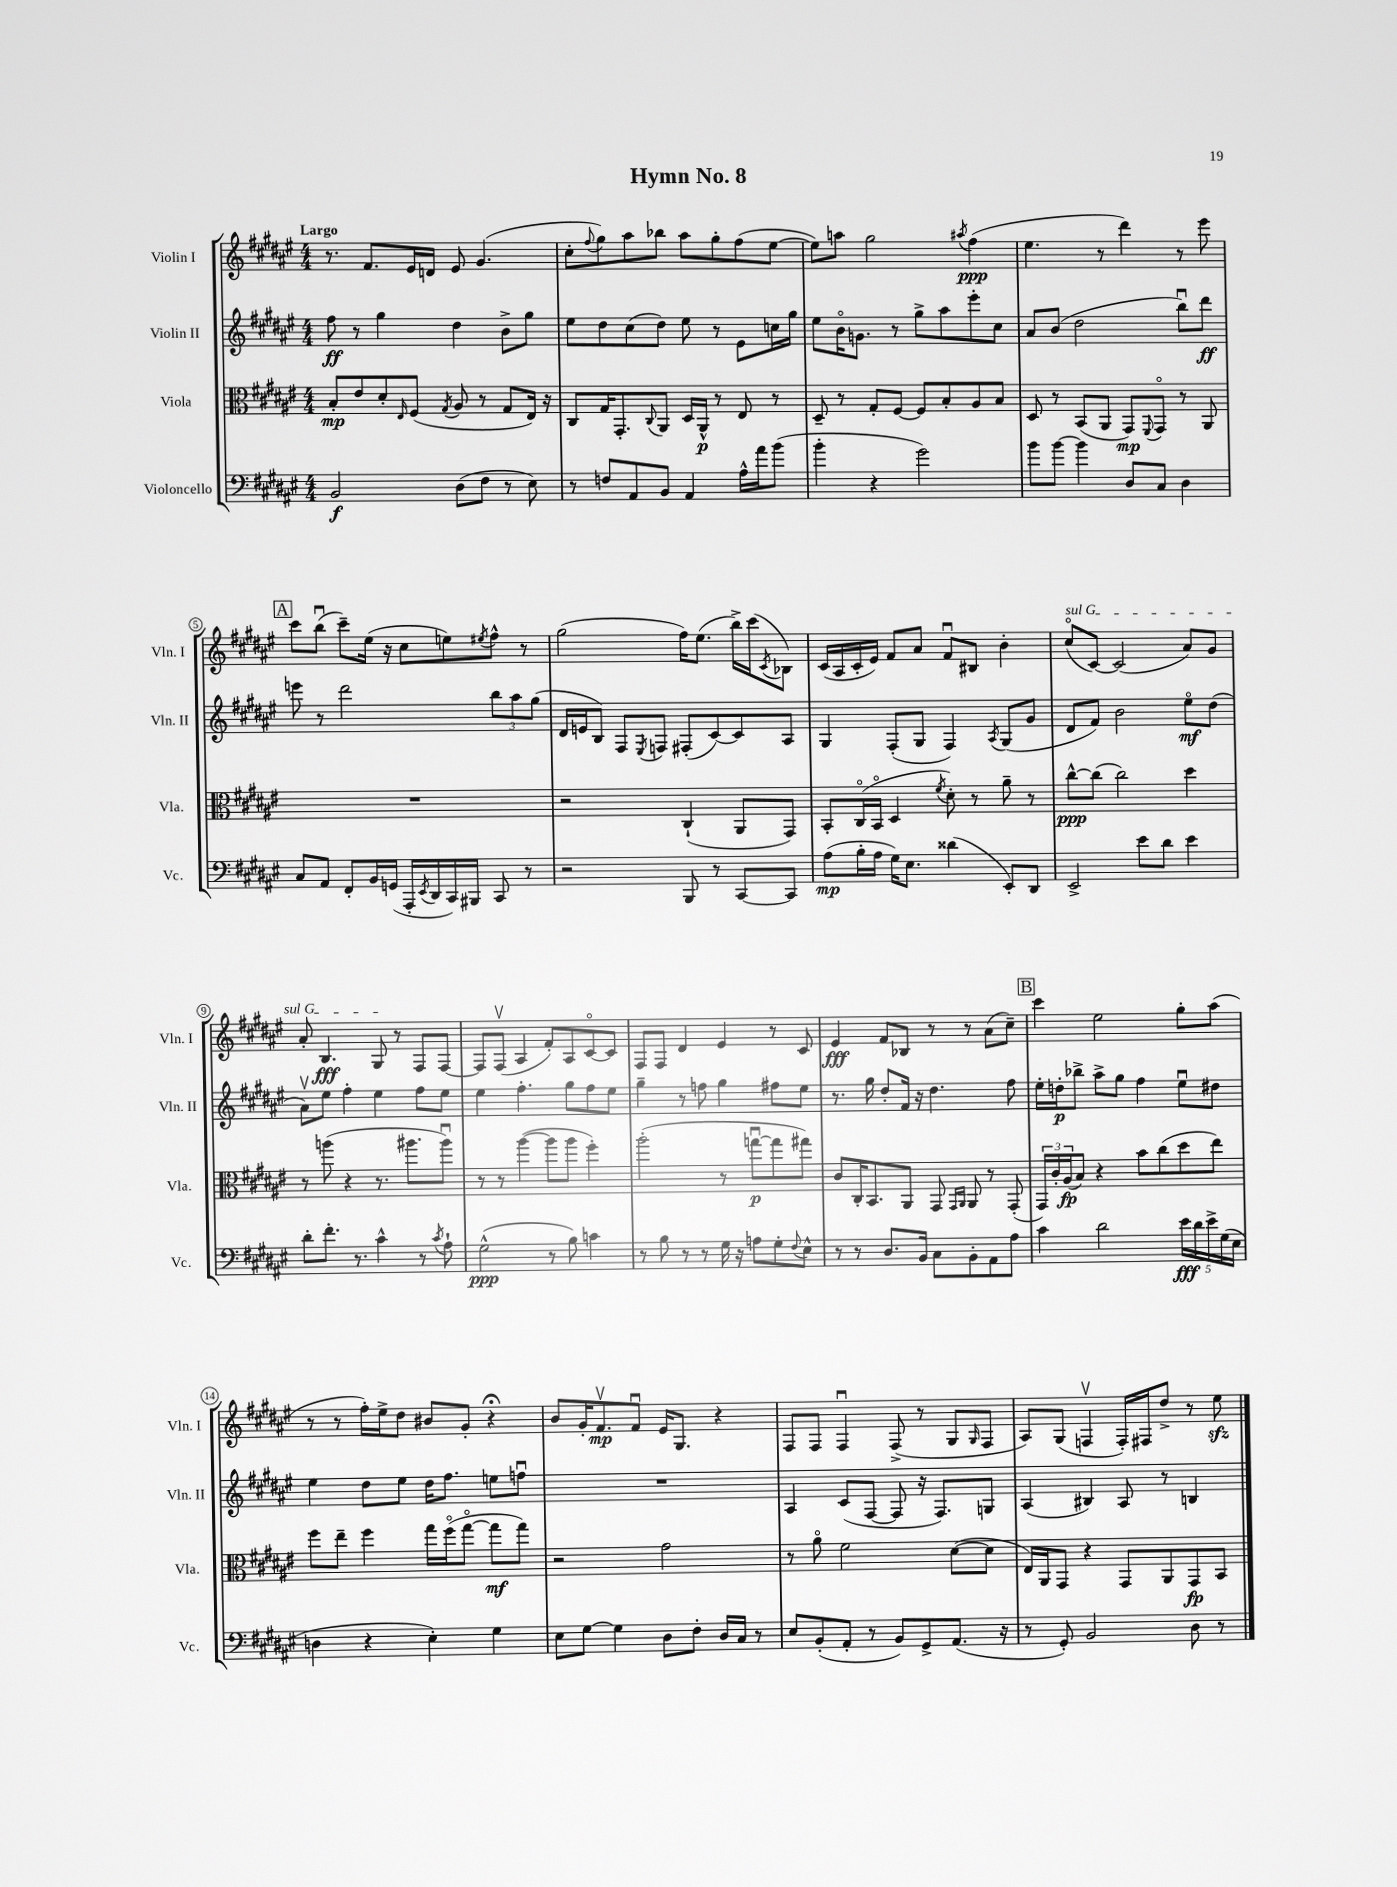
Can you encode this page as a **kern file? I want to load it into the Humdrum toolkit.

**kern	**kern	**kern	**kern
*staff4	*staff3	*staff2	*staff1
*clefF4	*clefC3	*clefG2	*clefG2
*k[f#c#g#d#a#e#]	*k[f#c#g#d#a#e#]	*k[f#c#g#d#a#e#]	*k[f#c#g#d#a#e#]
*M4/4	*M4/4	*M4/4	*M4/4
2BB	8B'	8ff#	8.r
.	8e#	8r	.
.	.	.	8.f#
.	8d#'	4gg#	.
.	16qqE#	.	.
.	(8F#	.	16e#
.	.	.	16d
.	8qG#	.	.
(8D#	8A#	4dd#	8e#
8F#	8r	.	(4.g#
8r	8G#	8b^	.
8E#)	16E#)	8gg#	.
.	16r	.	.
=	=	=	=
8r	8C#	8ee#	8cc#'
.	.	.	8qqff#
8F	16G#	8dd#	8gg#)
.	8.GG#'	.	.
8AA#	.	(8cc#	8aa#
.	8qqC#	.	.
8BB	8AA#	8dd#)	8bb-
4AA#	16D#	8ee#	8aa#
.	16AA#^^	.	.
.	8r	8r	8gg#'
16A#^^	8E#	8e#	(8ff#
16a#	.	.	.
(8b	8r	16cc	[8ee#
.	.	16gg#	.
=	=	=	=
4b'	8D#~	8ee#	8ee#])
.	8r	16bo	8aa
.	.	8.g	.
4r	8G#'	.	2gg#
.	[8F#	8r	.
2g#)	8F#]	8gg#^	.
.	8B'	8aa#	.
.	.	.	8qaa#
.	8A#	8eee#'	(4ff#
.	8B	8cc#	.
=	=	=	=
8b	8D#	8a#	4.ee#
[8b	8r	(8b	.
4b]	(8BB	2dd#	.
.	8AA#	.	8r
8D#	8GG#)	.	4ddd#)
.	8qqFF#	.	.
8C#	8GG#o	.	.
4D#	8r	8bbu)	8r
.	8AA#	8ddd#	8eee#
=	=	=	=
8C#	1r	8eee	8ccc#
8AA#	.	8r	(8bbu
8FF#'	.	2ddd#	8ccc#~)
16BB	.	.	(16ee#
(16GG	.	.	16r
16AAA#'	.	.	8cc#
8qEE#	.	.	.
16DD#	.	.	.
16CC#)	.	.	8ee)
16BBB#	.	.	.
.	.	.	8qee#
8CC#	.	12bb	8ff#^^
.	.	12aa#	.
8r	.	.	8r
.	.	(12gg#	.
=	=	=	=
2r	2r	16d#	(2gg#
.	.	16e	.
.	.	8B)	.
.	.	8F#	.
.	.	8qE#	.
.	.	8F	.
8BBB	(4C#`	(8F#'	16ff#)
.	.	.	(8.ee#
8r	.	[8c#)	.
[8CC#	8AA#	8c#]	16bb^)
.	.	.	(16ccc#
.	.	.	8qc#
8CC#]	8GG#)	8A#	8B-)
=	=	=	=
(8A#	8BB'	4G#	(16c#
.	.	.	16A#
16B'	(16C#o	.	16c#'
16A#	16BBo	.	16e#)
16G#)	4D#	(8F#'	8f#
8.E#	.	.	.
.	.	8G#	8a#
.	8qf#	.	.
(4d##	8d#')	4F#)	8f#u
.	8r	.	8B#
.	.	8qA#	.
8EE#')	8a#~	(8G#	4b'
8DD#	8r	8g#	.
=	=	=	=
2EE#^	[8cc#^^	8d#	(8cc#o
.	(8cc#]	8f#)	[8c#)
.	2cc#)	2b	(2c#]
8e#	.	.	.
8d#	.	.	.
4e#	4dd#	8ee#o	8a#)
.	.	(8dd#	8g#
=	=	=	=
8d#'	8r	8a#v)	8a#'
8.f#'	(8aa	8ee#	4.B
.	4r	4ff#'	.
8.r	.	.	.
4c#^^	8.r	4ee#	8G#
.	.	.	8r
.	8.aa#	.	.
8r	.	8ff#	8F#
8qc#	.	.	.
8A#`	8aa#u)	8ee#	[8F#
=	=	=	=
(2G#^^	8r	4ee#	8F#]
.	8r	.	(8F#v
.	([4aa#	4.ff#'	4A#
8r	8aa#]	.	8f#')
8B)	8aa#	8gg#	8A#
4c	4ff#')	8ff#	[8c#o
.	.	8ee#	8c#]
=	=	=	=
8r	(2aa#'	4gg#~	8F#
8B	.	.	8F#
8r	.	8r	4d#
8r	.	8ff	.
16G#	8r	4gg#	4e#
16r	.	.	.
8A	[8ggu	.	.
8G#'	8gg]	8ff#	8r
8qqF#	.	.	.
8E#^^	8gg#)	8ee#	8c#
=	=	=	=
8r	8c#	8.r	4e#
8r	16C#'	.	.
.	8.BB	16gg#	.
8.D#	.	8dd#'	8f#
.	8AA#	16f#	8B-
16BB	.	16r	.
8C#	8GG#	4.dd#	8r
.	16qqGG#	.	.
.	16qqAA#	.	.
8BB'	8AA#	.	8r
8AA#	8r	.	(8a#
8A#	(8GG#'	8ff#	8cc#~)
=	=	=	=
4c#	24GG#)	16ee#'	4ccc#
.	24c#'	.	.
.	.	16dd'	.
.	(24A#	.	.
.	8B)	8bb-^	.
2d#	4r	8aa#^	2ee#
.	.	8gg#	.
.	8b	4ff#	.
.	(8cc#	.	.
20e#	8dd#	8ee#u	8gg#'
20d#	.	.	.
20e#^	.	.	.
.	8ee#)	8dd#	(8aa#
(20G#	.	.	.
20E#	.	.	.
=	=	=	=
4D	8ff#	4ee#	8r
.	8ee#~	.	8r
4r	4ff#	8dd#	16ff#')
.	.	.	16ee#^
.	.	8ee#	8dd#
4E#')	16gg#	16dd#	8b#
.	(16ff#o	8.ff#	.
.	[8gg#o	.	8g#'
4G#	8gg#]	8ee	4r;
.	8gg#)	8ffu	.
=	=	=	=
8E#	2r	1r	8b
[8G#	.	.	16g#'
.	.	.	8.f#v
4G#]	.	.	.
.	.	.	8f#u
8D#	2g#	.	16e#
.	.	.	8.G#
8F#'	.	.	.
16D#	.	.	4r
16C#	.	.	.
8r	.	.	.
=	=	=	=
8E#	8r	4A#	8F#
(8BB'	8a#o	.	8F#
8AA#'	2f#	(8c#	4F#u
8r	.	[8F#	.
8BB)	.	8F#]	(8F#^
8GG#^	.	16r	8r
.	.	8.F#)	.
(8.AA#	([8d#	.	8G#
.	.	.	16qqG#
.	8d#]	8G	8F#
16r	.	.	.
=	=	=	=
8r	16E#)	(4A#	8A#)
.	16AA#	.	.
8GG#')	8GG#	.	(8G#
2BB	4r	4B#)	4Fv
.	8GG#	8A#	16F')
.	.	.	16F#
.	8AA#	8r	8dd#^
8D#	8GG#	4B	8r
8r	8BB	.	8ee#
==	==	==	==
*-	*-	*-	*-
